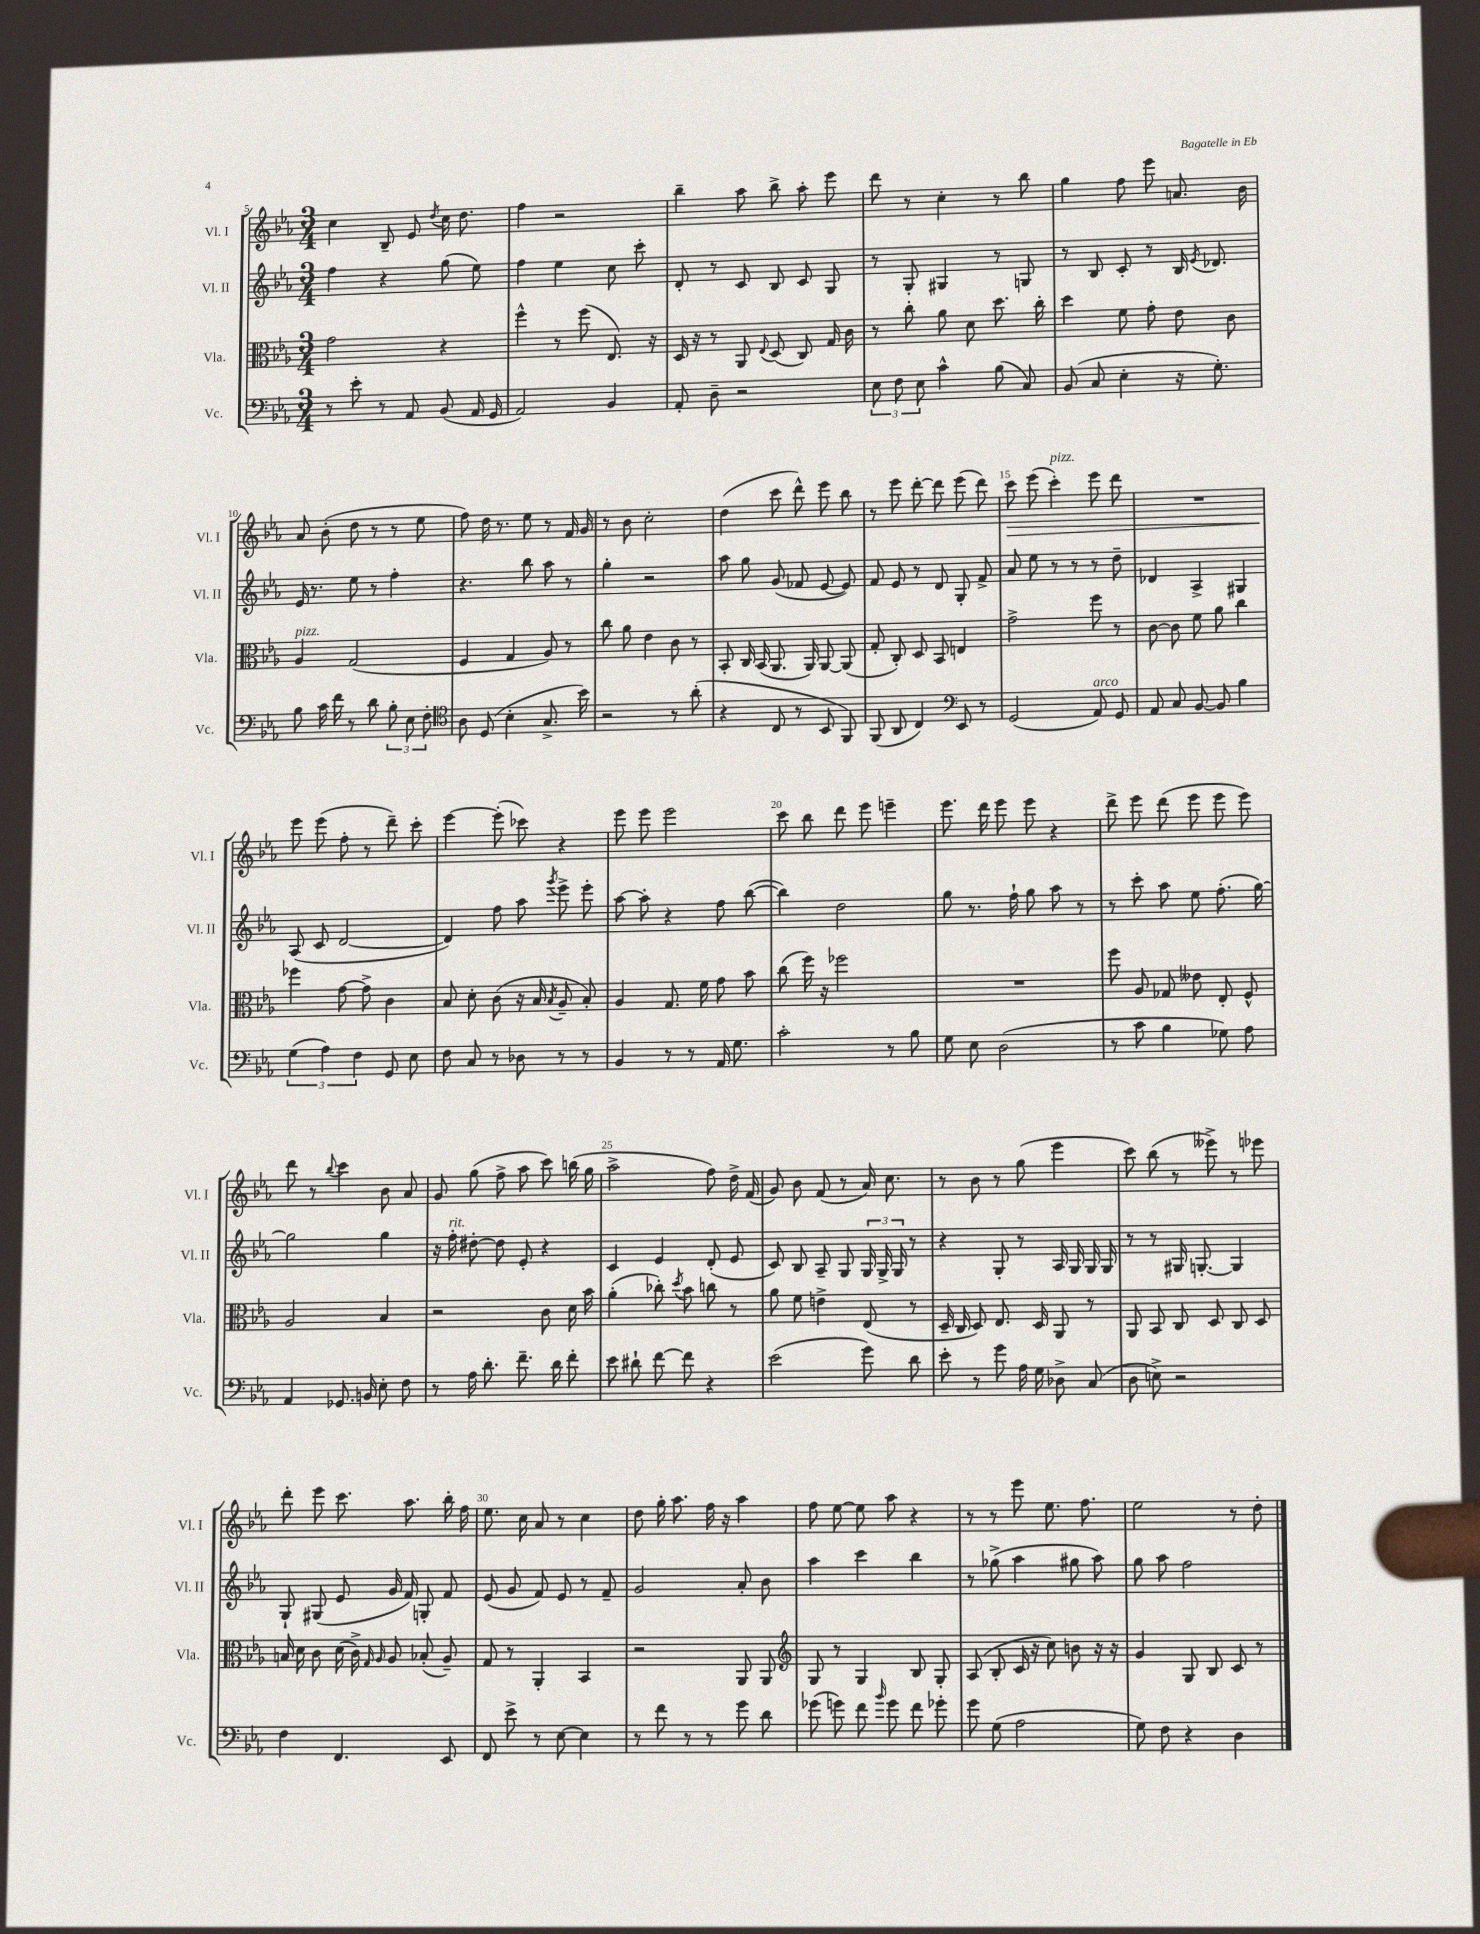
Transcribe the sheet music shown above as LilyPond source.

<<
\new StaffGroup <<
\new Staff = "s0" \with { instrumentName = "Vl. I" shortInstrumentName = "Vl. I" } {
    \clef treble \key ees \major \numericTimeSignature \time 3/4
    \autoBeamOff c''4 bes8-- ees'8 \acciaccatura { d''8 } c''16 d''8. |
    f''4 r2 |
    bes''4-- aes''8 bes''8-> aes''8-. ees'''8 |
    d'''8 r8 c''4-. r8 bes''8 |
    g''4 f''8 ees'''8 a'8. bes'16 |
    aes'8 bes'8-.( d''8 r8 r8 ees''8 |
    f''8) d''16 r8. ees''8 r8 f'16 g'16 |
    r8 bes'8 c''2-. |
    d''4( c'''8 d'''8-^) ees'''8 bes''8 |
    r8 ees'''8 d'''8~-. d'''8 ees'''8( d'''8) |
    c'''8\> ees'''8( c'''4-.^\markup { \italic "pizz." }) ees'''8 d'''8 |
    R2. |
    ees'''8\! ees'''8( f''8-. r8 d'''8--) c'''8-. |
    ees'''4~ ees'''8-.( ces'''8) r4 |
    ees'''8 ees'''8 ees'''2 |
    c'''8 bes''8 d'''8 ees'''8 e'''4-- |
    ees'''8. d'''16 ees'''8 ees'''8 r4 |
    d'''8-> ees'''8 d'''8( ees'''8 ees'''8 ees'''8) |
    d'''8 r8 \appoggiatura { bes''8 } c'''4 bes'8 aes'8 |
    g'8 g''8( f''8-> aes''8 c'''8) b''16( g''16 |
    aes''2-> f''8) d''16-> f'16( |
    g'8) bes'8 f'8( r8 aes'16) c''8. |
    r8 bes'8 r8 g''8( ees'''4 |
    c'''8) bes''8( r8 eeses'''8->) r8 ees'''8 |
    d'''8-. ees'''8 c'''8. aes''8. bes''16-. f''16 |
    ees''8. c''16 aes'8 r8 c''4 |
    d''8 g''16-. aes''8. f''16 r16 aes''4 |
    f''8 ees''8~ ees''8 aes''8 r4 |
    r8 r8 ees'''8 ees''8. f''8. |
    ees''2 r8 d''8-. \bar "|." |
}
\new Staff = "s1" \with { instrumentName = "Vl. II" shortInstrumentName = "Vl. II" } {
    \clef treble \key ees \major \numericTimeSignature \time 3/4
    \autoBeamOff f''4 r4 g''8( ees''8) |
    f''4 ees''4 c''8 c'''8-. |
    d'8-. r8 c'8 bes8 c'8 g8 |
    r8 g8-. gis4 r8 g8 |
    r8 bes8 c'8-. r8 bes16 \acciaccatura { ees'8 } des'8. |
    ees'16 r8. ees''8 r8 f''4-. |
    r4. bes''8 aes''8 r8 |
    g''4-. r2 |
    aes''8 g''8 g'8( fes'8 ees'8~ ees'8) |
    f'8 ees'8 r8 d'8 g8-. f'8-> |
    aes'8 ees''8 r8 r8 r8 d''8-- |
    des'4 aes4-> gis4 |
    aes8( c'8 d'2~ |
    d'4) f''8 aes''8 \acciaccatura { g'''8 } ees'''8-> ees'''8-. |
    aes''8~ aes''8-. r4 f''8 bes''8~( |
    bes''4) d''2 |
    g''8 r8. f''16-! g''8 aes''8 r8 |
    r8 c'''8-. aes''8 ees''8 f''8.-.( g''16~) |
    g''2 g''4 |
    r16 f''16-.^\markup { \italic "rit." } dis''8~-. dis''8 ees'8-. r4 |
    c'4 ees'4 d'8-.( ees'8 |
    c'8) bes8 aes8-- g8 \tuplet 3/2 { g16 g16-> g16 } r8 |
    r4 g8-. r8 aes16 g16 g16 g16 |
    r8 r8 gis16 g8.~-. g4 |
    g8-! gis8( ees'8 g'16 f'16) g8-. f'8 |
    ees'8( g'8 f'8) ees'8 r8 f'8-- |
    g'2 aes'8-. bes'8 |
    aes''4 c'''4 bes''4 |
    r8 ges''8->( aes''4 gis''8 aes''8) |
    g''8 aes''8 f''2 \bar "|." |
}
\new Staff = "s2" \with { instrumentName = "Vla." shortInstrumentName = "Vla." } {
    \clef alto \key ees \major \numericTimeSignature \time 3/4
    \autoBeamOff g'2 r4 |
    f''4-^ r8 f''8( ees8.) r16 |
    d16 r16 r8 aes,8 \appoggiatura { ees8 } d8( c8) g16 c'16 |
    r8 c''8-. aes'8 d'8 d''8. c''16-. |
    d''4 f'8 g'8-. ees'8 c'8 |
    aes4^\markup { \italic "pizz." } g2( |
    f4 g4 aes8) r8 |
    c''8 aes'8 ees'4 c'8 r8 |
    bes,8-. c16 bes,16( aes,8. aes,16) aes,8~ aes,8( |
    g8-. c8-.) d8 bes,8 e4 |
    g'2-> f''8 r8 |
    c'8~ c'8 f'8 aes'8 c''4 |
    fes''4 g'8~ g'8-> c'4 |
    bes8 d'8-. c'8( r16 bes16 \acciaccatura { bes8 } aes8-- bes8-.) |
    aes4 g8. f'16 g'8 bes'8 |
    c''8( f''16) r16 fes''2 |
    R2. |
    f''8 aes8 ges8 eeses'8 ees8-. f8-^ |
    aes2 bes4 |
    r2 c'8 d'16 bes'16 |
    aes'4-.( ces''8-.) \acciaccatura { d''8 } bes'8 c''8 r8 |
    aes'8 f'8 e'4-> ees8( r8 |
    d16-- c16 d8) ees8. d16 aes,8 r8 |
    aes,8 bes,8 c8 d8 c8 d8 |
    b16 d'16 c'8 d'16( c'16->) \grace { g16 aes16 } aes8 bes8-.( aes8--) |
    g8 r8 aes,4-. bes,4 |
    r2 aes,8 aes,8 |
    \clef treble g8 r8 g4 bes8 g8-. |
    aes8( bes8-. c'16 r16 c''8) b'8 r16 r16 |
    g'4 g8 bes8 c'8 r8 \bar "|." |
}
\new Staff = "s3" \with { instrumentName = "Vc." shortInstrumentName = "Vc." } {
    \clef bass \key ees \major \numericTimeSignature \time 3/4
    \autoBeamOff r8 ees'8-. r8 aes,8 bes,8( aes,16 g,16 |
    aes,2) bes,4 |
    aes,8-. d8-- r2 |
    \tuplet 3/2 { ees8 f8 ees8 } c'4-^ bes8( c8) |
    bes,8( c8 ees4-. r16 g8.-.) |
    bes8 c'16 f'16 r8 d'8 \tuplet 3/2 { bes8-. ees8 f8-. } |
    \clef tenor aes8 d8( bes4-. g8.-> bes'16) |
    r2 r8 aes'8-.( |
    r4 c8 r8 bes,8 f,8) |
    f,8( aes,8 c4) \clef bass ees,8 r8 |
    g,2( aes,8^\markup { \italic "arco" }) g,8 |
    aes,8 c8 bes,8~ bes,8 bes4 |
    \tuplet 3/2 { g4( aes4) f4 } g,8 ees8 |
    f8 c8 r8 des8 r8 r8 |
    bes,4 r8 r8 aes,16 g8. |
    c'2-. r8 bes8 |
    g8 ees8 d2( |
    r8 c'8 bes4 ges8) aes8 |
    aes,4 ges,8. b,16 ees8-. f8 |
    r8 aes16 d'8.-. f'8.-- d'16 f'8-. |
    ees'8 dis'8-! f'8~ f'8 r4 |
    ees'2( g'8) d'8 |
    ees'8-. r8 g'8 aes16 g16 des8-> c8( |
    d8 e8->) r2 |
    f4 f,4. ees,8 |
    f,8 ees'8-> r8 ees8~ ees4 |
    r8 f'8 r8 r8 g'8 d'8 |
    ges'8( g'8) f'8 \grace { bes'16 } g'8 f'8 ges'8-. |
    g'8 g8( aes2 |
    g8) f8 r4 d4 \bar "|." |
}
>>
>>
\layout { \context { \Score currentBarNumber = #5 \override BarNumber.break-visibility = ##(#f #t #t) barNumberVisibility = #(every-nth-bar-number-visible 5) } }
